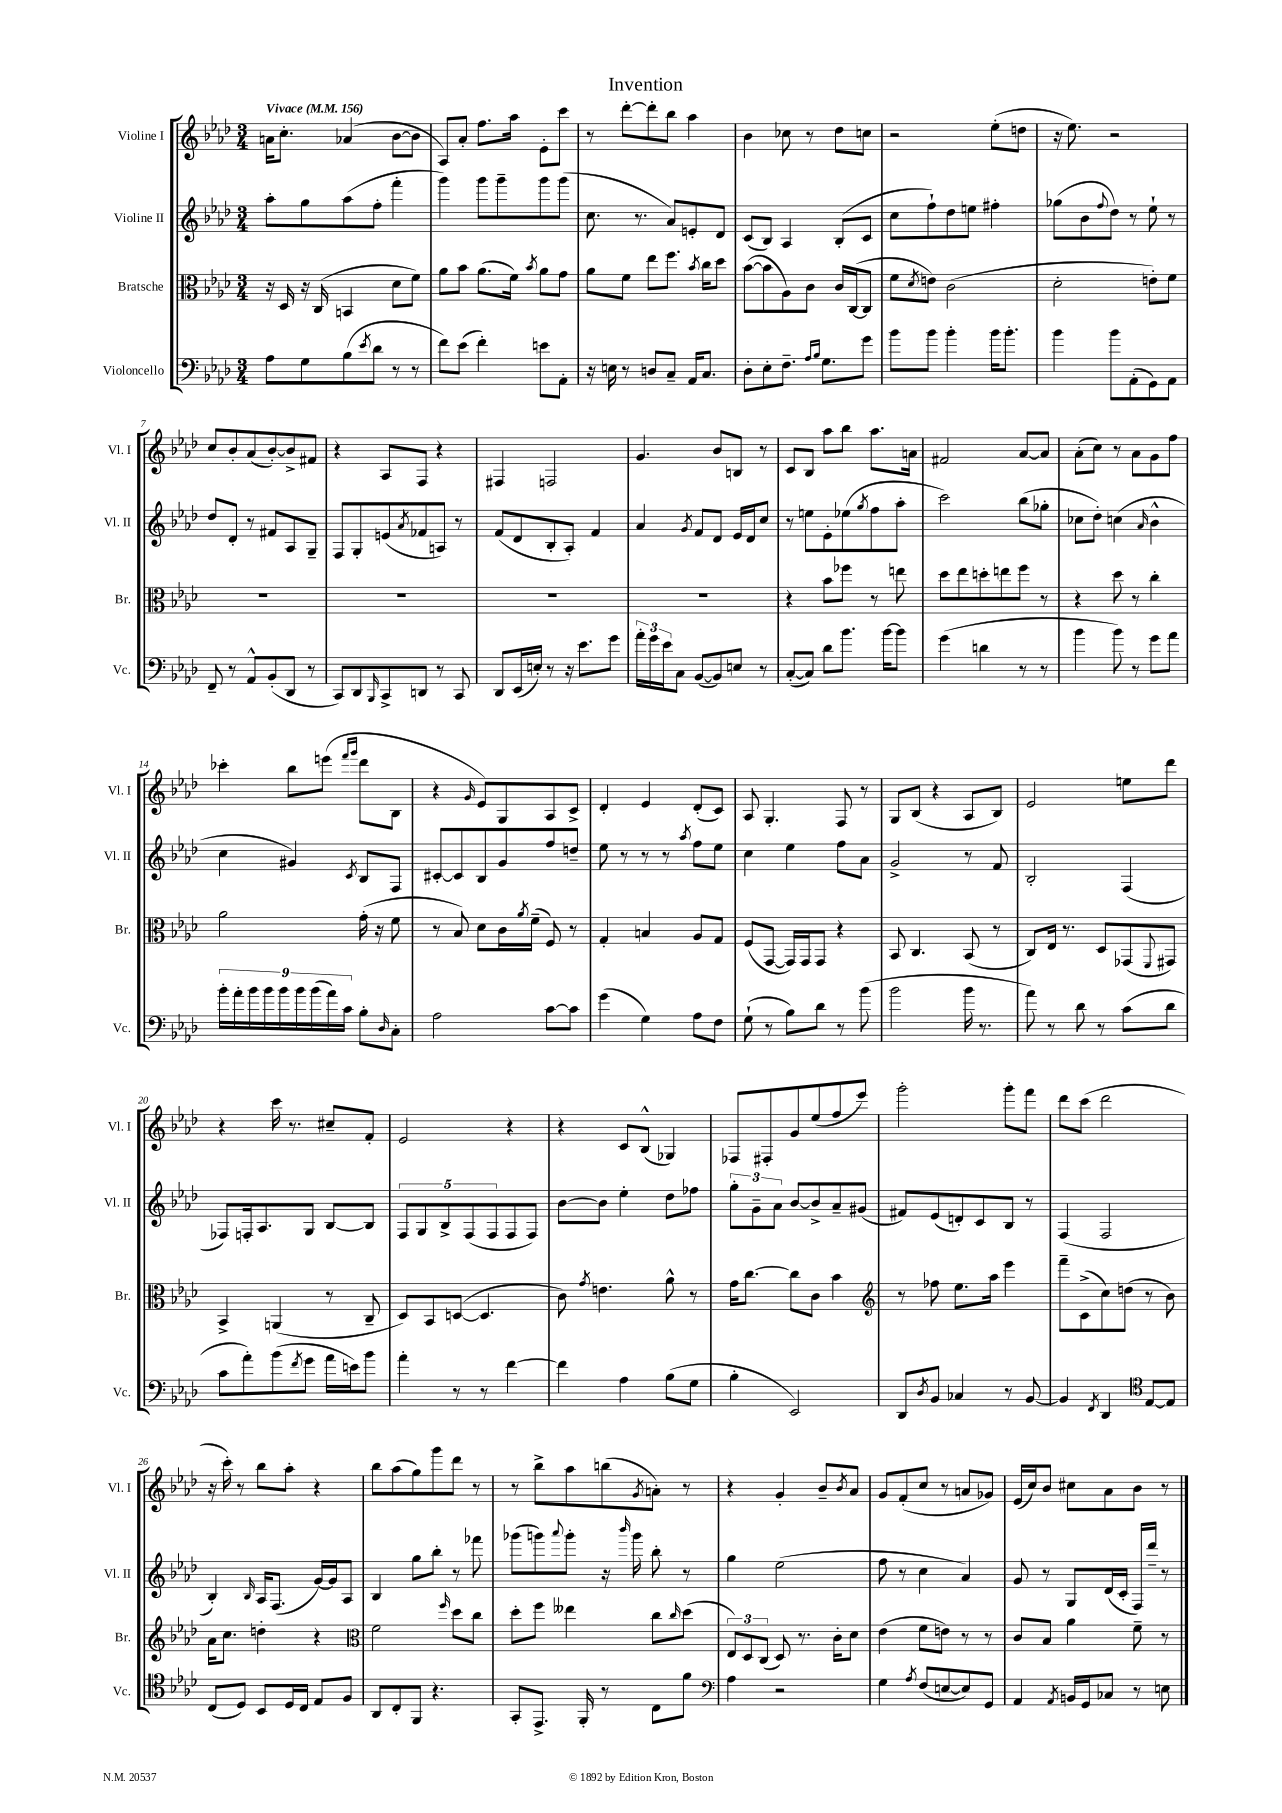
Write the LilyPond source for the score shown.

\header { title = "Invention" }
<<
\new StaffGroup <<
\new Staff = "s0" \with { instrumentName = "Violine I" shortInstrumentName = "Vl. I" } {
    \clef treble \key aes \major \numericTimeSignature \time 3/4 \tempo "Vivace" 4 = 156
    a'16 c''8.-. aes'4( bes'8~ bes'8 |
    aes8) aes'8-. f''8. aes''16 ees'8-. c'''8 |
    r8 des'''8~-. des'''8-. bes''8 aes''4 |
    bes'4 ces''8 r8 des''8 c''8 |
    r2 ees''8-.( d''8 |
    r16 ees''8.) r2 |
    c''8 bes'8-. aes'8( bes'8~-.) bes'8-> fis'8 |
    r4 aes8 f8 r4 |
    fis4 f2 |
    g'4. bes'8 b8 r8 |
    c'8 bes8 aes''8 bes''8 aes''8. a'16 |
    fis'2 aes'8~ aes'8 |
    aes'8-.( c''8) r8 aes'8 g'8 f''8 |
    ces'''4-. bes''8 e'''8( \grace { f'''16 g'''16 } des'''8 bes8 |
    r4 \grace { g'16 } ees'8) g8 aes8 c'8-> |
    des'4-. ees'4 des'8-.( c'8) |
    aes8 g4.-. f8 r8 |
    g8 bes8( r4 aes8 bes8) |
    ees'2 e''8 des'''8 |
    r4 c'''16 r8. cis''8-- f'8-. |
    ees'2 r4 |
    r4 c'8 bes8-^( ges4) |
    fes8 fis8-. g'8 ees''8( f''8 ees'''8) |
    g'''2-. g'''8-. f'''8 |
    des'''8 c'''8( des'''2 |
    r16 c'''16-.) r8 bes''8 aes''8-. r4 |
    bes''8 aes''8( g''8) g'''8 des'''8 r8 |
    r8 bes''8-> aes''8 b''8( \acciaccatura { g'8 } a'8-.) r8 |
    r4 g'4-. bes'8-- \acciaccatura { bes'8 } aes'8 |
    g'8 f'8-.( c''8 r8 a'8 ges'8) |
    ees'16( c''16) bes'8 cis''8 aes'8 bes'8 r8 \bar "|." |
}
\new Staff = "s1" \with { instrumentName = "Violine II" shortInstrumentName = "Vl. II" } {
    \clef treble \key aes \major \numericTimeSignature \time 3/4
    aes''8-. g''8 aes''8( f''8-. f'''4-. |
    g'''4) g'''8 g'''8-- g'''8 g'''8( |
    c''8. r8. aes'8) e'8-. des'8 |
    c'8( bes8) aes4 bes8-.( c'8 |
    c''8 f''8-!) des''8 e''8 fis''4-. |
    ges''8( bes'8 \appoggiatura { f''8 } des''8) r8 ees''8-! r8 |
    des''8 des'8-. r8 fis'8 aes8 g8-- |
    f8 g8-. e'8( \acciaccatura { aes'8 } fes'8 a8) r8 |
    f'8( des'8 bes8-. aes8-.) f'4 |
    aes'4 \acciaccatura { g'8 } f'8 des'8 ees'16 des'16 c''8 |
    r8 e''8 ees'8-. ees''8( \acciaccatura { g''8 } f''8 aes''8-. |
    c'''2) bes''8( ges''8-. |
    ces''8 des''8-.) c''4( \grace { aes'16 } bes'4-^ |
    c''4 gis'4) \acciaccatura { c'8 } bes8 f8 |
    cis'8~-. cis'8 bes8 g'8 f''8 d''8-- |
    ees''8 r8 r8 r8 \acciaccatura { aes''8 } f''8 ees''8 |
    c''4 ees''4 f''8 aes'8 |
    g'2-> r8 f'8 |
    bes2-. f4( |
    fes8) f16-. aes8. g8 bes8~ bes8 |
    \tuplet 5/4 { f8 g8 bes8-> f8( f8 } f8 f8) |
    bes'8~ bes'8 ees''4-. des''8 fes''8 |
    \tuplet 3/2 { g''8-. g'8-- aes'8 } bes'8~ bes'8-> aes'8-- gis'8( |
    fis'8) ees'8( d'8-.) c'8 bes8 r8 |
    f4( f2 |
    bes4-.) \grace { bes16 } aes16 f8.( g'16~) g'16 aes8 |
    bes4 g''8 bes''8-. r8 fes'''8 |
    ges'''8( g'''8) \appoggiatura { aes'''8 } g'''8-. r16 \grace { bes'''16 } g'''16 bes''8-. r8 |
    g''4 ees''2( |
    f''8 r8 c''4 aes'4) |
    g'8 r8 g8 des'16( c'16-. f16) des'''16-- r8 \bar "|." |
}
\new Staff = "s2" \with { instrumentName = "Bratsche" shortInstrumentName = "Br." } {
    \clef alto \key aes \major \numericTimeSignature \time 3/4
    r16 des16 r16 c16( b,4 des'8 f'8) |
    aes'8 bes'8 aes'8.( f'16) \acciaccatura { bes'8 } aes'8 g'8 |
    aes'8 f'8 ees''8 f''8. \acciaccatura { bes'8 } c''16 des''8 |
    bes'8~( bes'8 aes8) c'8 c'16 c16~( c8 |
    f'8 \acciaccatura { des'8 } e'8) c'2( |
    des'2-. e'8-.) f'8 |
    R2. |
    R2. |
    R2. |
    R2. |
    r4 bes'8 fes''8 r8 e''8 |
    des''8 ees''8 d''8-. e''8 f''8 r8 |
    r4 des''8 r8 c''4-. |
    aes'2 g'16-.( r16 f'8 |
    r8 bes8) des'8 c'16 \acciaccatura { aes'8 } f'16--( f8) r8 |
    g4-. b4 aes8 g8 |
    f8( g,8~ g,16) g,16 g,8 r4 |
    bes,8 c4. bes,8( r8 |
    c8) ees16 r8. des8 ges,8( \appoggiatura { f,8 } gis,8) |
    bes,4-> a,4( r8 c8-- |
    des8) bes,8 d8~( d4. |
    c'8) \acciaccatura { g'8 } e'4. aes'8-^ r8 |
    g'16 c''8.~ c''8 c'8 bes'4 |
    \clef treble r8 fes''8 ees''8. aes''16 ees'''4 |
    f'''8-- c'8->( c''8) d''8( r8 bes'8) |
    aes'16 c''8. d''4-. r4 |
    \clef alto f'2 \grace { f''16 } des''8 c''8 |
    des''8-. f''8 eeses''4 c''8 \grace { c''16 } des''8( |
    \tuplet 3/2 { ees8) des8 c8( } des8) r8. c'16-. des'8 |
    ees'4( f'8 e'8) r8 r8 |
    c'8 bes8 aes'4 f'8-- r8 \bar "|." |
}
\new Staff = "s3" \with { instrumentName = "Violoncello" shortInstrumentName = "Vc." } {
    \clef bass \key aes \major \numericTimeSignature \time 3/4
    aes8 g8 bes8( \acciaccatura { ees'8 } des'8 r8 r8 |
    f'8) ees'8( f'4-.) e'8 aes,8-. |
    r16 e16 r8 d8 c8-- aes,16 c8. |
    des8-. ees8-. f8.-- \grace { aes16 bes16 } g8. g'8 |
    bes'8 bes'8 bes'4-. bes'16 bes'8.-. |
    bes'4 bes'8 aes,8-.( g,8) aes,8 |
    f,8-- r8 aes,8-^ bes,8-.( des,8 r8 |
    c,8) des,8 \grace { bes,,16 } c,8-> d,8 r8 c,8 |
    des,8 ees,16( e16-.) r8 r16 ees'8. g'8 |
    \tuplet 3/2 { aes'16-. g'16 ees'16 } c8 bes,8~( bes,8) e8 r8 |
    c8~-.( c8) des'8 bes'8. bes'16~ bes'8 |
    g'4( d'4 r8 r8 |
    bes'4 bes'8) r8 g'8 aes'8 |
    \tuplet 9/8 { bes'16-. aes'16-. bes'16 bes'16 bes'16 bes'16 bes'16( aes'16) c'16 } bes8-. \grace { des16 } c8-. |
    aes2 c'8~ c'8 |
    g'4( g4) aes8 f8 |
    g8-!( r8 bes8) des'8 r8 bes'8( |
    bes'2 bes'16 r8. |
    aes'8) r8 des'8 r8 c'8( des'8 |
    c'8 aes'8-.) bes'8( \acciaccatura { f'8 } g'8 aes'16 e'16) bes'8 |
    aes'4-. r8 r8 f'4~ |
    f'4 aes4 bes8( g8 |
    bes4-. ees,2) |
    des,8 \acciaccatura { des8 } bes,8 ces4 r8 bes,8~ |
    bes,4 \acciaccatura { f,8 } des,4 \clef tenor ees8~ ees8 |
    c8( des8) bes,8 des16 c16 ees8 f8 |
    aes,8 c8-. f,8 r4. |
    g,8-. ees,8.-> f,16-. r8 c8 f'8 |
    \clef bass aes4 r2 |
    g4 \acciaccatura { aes8 } f8( e8~ e8) g,8 |
    aes,4 \acciaccatura { aes,8 } b,16 g,16 ces8 r8 e8 \bar "|." |
}
>>
>>
